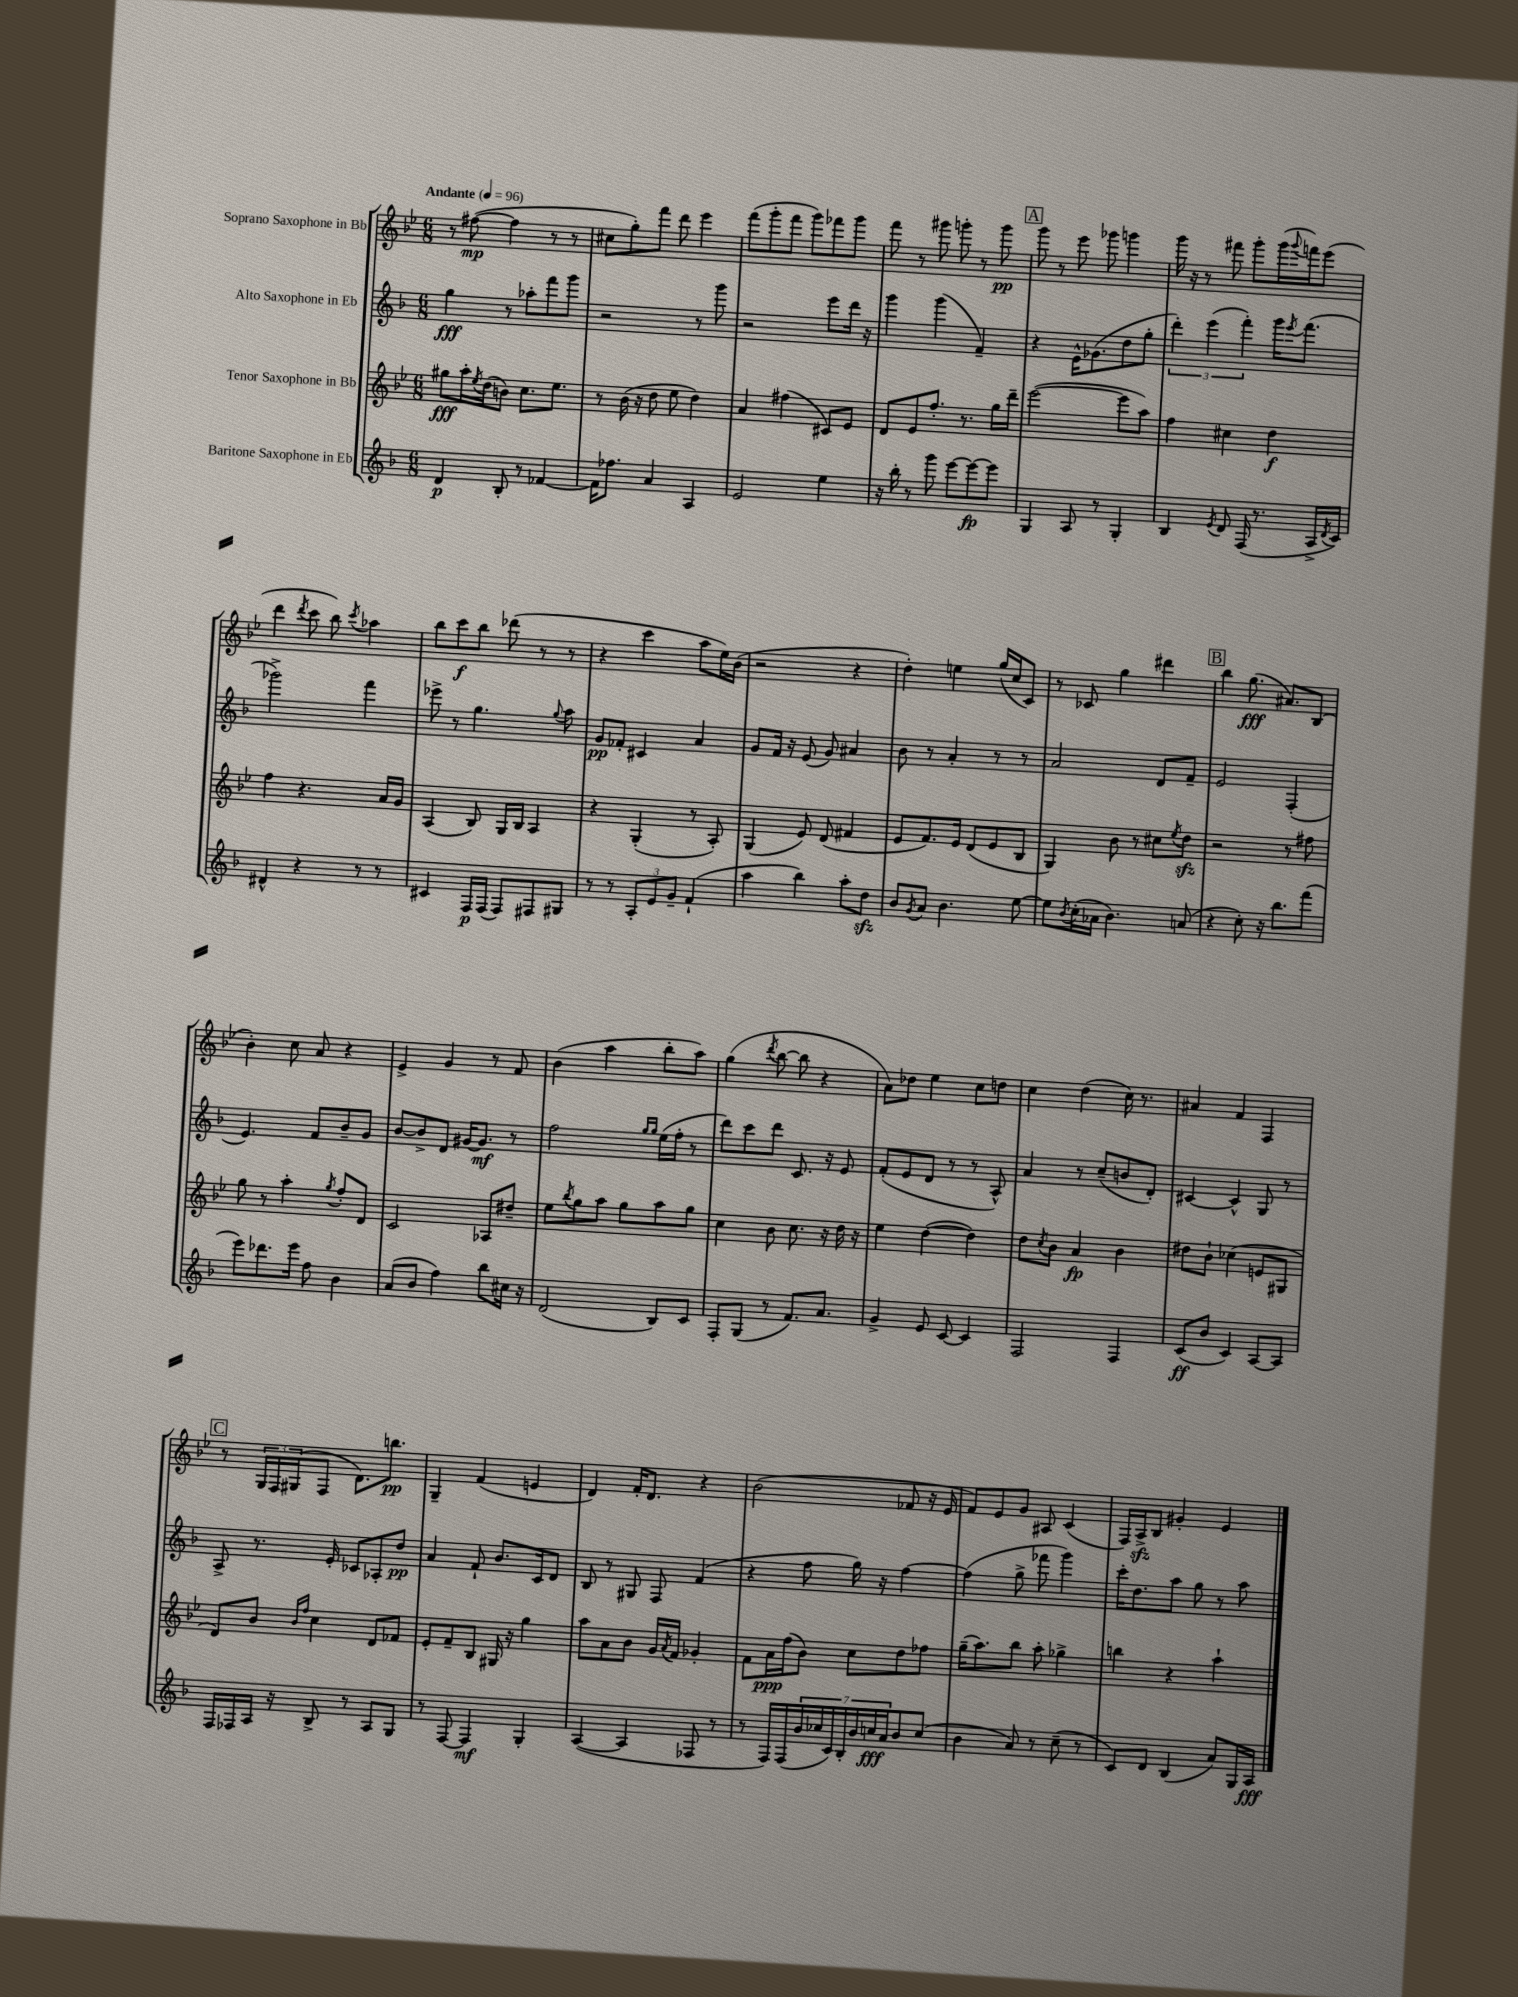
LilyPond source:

<<
\new StaffGroup <<
\new Staff = "s0" \with { instrumentName = "Soprano Saxophone in Bb" } {
    \clef treble \key bes \major \numericTimeSignature \time 6/8 \tempo "Andante" 4 = 96
    r8 fis''8~\mp( fis''4 r8 r8 |
    cis''8 g''8-.) f'''8 d'''8 ees'''4 |
    f'''8( g'''8-. f'''8 g'''8) fes'''8 g'''8 |
    f'''8 r8 gis'''8 g'''8-. r8 g'''8\pp |
    \mark \markup { \box "A" } g'''8 r8 ees'''8 ges'''8 g'''4 |
    g'''16 r16 r8 fis'''8 g'''8-. g'''16( \appoggiatura { g'''8 } f'''16) ees'''8( |
    d'''4 \acciaccatura { d'''8 } c'''8 bes''8) \acciaccatura { c'''8 } aes''4 |
    bes''8 c'''8\f bes''8 des'''8( r8 r8 |
    r4 c'''4 a''8 ees''16) bes'16( |
    r2 r4 |
    d''4-.) e''4 g''16( c''16 c'8) |
    r8 ces'8 g''4 dis'''4 |
    \mark \markup { \box "B" } bes''4 g''8.\fff( ais'8.) bes8( |
    bes'4-.) c''8 a'8 r4 |
    ees'4-> g'4 r8 f'8 |
    bes'4( a''4 bes''8-. a''8) |
    g''4( \acciaccatura { d'''8 } bes''8~ bes''8 r4 |
    a'8) des''8 ees''4 c''8 d''8 |
    c''4 d''4( c''16) r8. |
    ais'4 f'4 f4 |
    \mark \markup { \box "C" } r8 \tuplet 3/2 { g16 f16 gis16( } f8 d'8.) b''8.\pp |
    g4-- f'4( e'4 |
    d'4) f'16-. d'8. r4 |
    bes'2( fes'8 r16 ees'16 |
    f'8) ees'8 g'8 ais8 c'4( |
    f16) a16->\sfz bes8 gis'4-. ees'4 \bar "|." |
}
\new Staff = "s1" \with { instrumentName = "Alto Saxophone in Eb" } {
    \clef treble \key f \major \numericTimeSignature \time 6/8
    g''4\fff r8 aes''8-. f'''8 g'''8 |
    r2 r8 g'''8 |
    r2 e'''8 d'''16 r16 |
    g'''4 g'''4( f'4--) |
    \mark \markup { \box "A" } r4 e'16-^ ges'8.( d''8 g''8-. |
    \tuplet 3/2 { d'''4-.) e'''4( f'''4-.) } g'''16 \acciaccatura { e'''8 } f'''8.( |
    ges'''2->) f'''4 |
    ees'''8-> r8 g''4. \appoggiatura { g''8 } a''8 |
    g'8\pp fes'8-. cis'4 a'4 |
    g'8 f'16 r16 e'8( g'8) ais'4 |
    bes'8 r8 a'4-. r8 r8 |
    a'2 d'8 f'8-- |
    \mark \markup { \box "B" } e'2 f4-.( |
    e'4.) f'8 bes'8-- g'8 |
    bes'8~ bes'8-> d'8 gis'16~ gis'8.\mf r8 |
    f''2 \grace { g''16 g''16 } e''16( f''16-. r8 |
    d'''8) c'''8 d'''8 c'8. r16 e'8 |
    f'8-.( e'8 d'8 r8 r8 a8-^) |
    a'4 r8 c''8--( b'8 d'8-.) |
    cis'4~ cis'4-^ g8 r8 |
    \mark \markup { \box "C" } a8-> r8. e'16-. ces'8 aes8-. d''8\pp |
    a'4 f'8-! bes'8. c'16 d'8 |
    bes8 r8 gis8 f8 f'4( |
    r4 f''8 g''16) r16 f''4~ |
    f''4( g''8-> fes'''8 g'''4) |
    c'''16-. d''8. a''8 g''8 r8 a''8 \bar "|." |
}
\new Staff = "s2" \with { instrumentName = "Tenor Saxophone in Bb" } {
    \clef treble \key bes \major \numericTimeSignature \time 6/8
    gis''8\fff a''16-. \acciaccatura { ees''8 } d''16( b'8) c''8. ees''8. |
    r8 bes'16( r16 d''8 ees''8 d''4) |
    a'4 fis''4( cis'8) ees'8 |
    d'8 ees'8 f''8.-. r8. g''16 d'''16-- |
    \mark \markup { \box "A" } ees'''2~( ees'''8 a''8) |
    f''4 cis''4 d''4\f |
    f''4 r4. a'16 g'16 |
    a4( bes8) g16 bes16 a4 |
    r4 g4-.( r8 a8-.) |
    g4( ees'8) d'8( fis'4 |
    ees'8 f'8.) ees'16 d'8( ees'8 bes8 |
    g4) bes'8 r8 cis''8 \acciaccatura { ees''8 } d''8\sfz |
    \mark \markup { \box "B" } r2 r8 fis''8 |
    g''8 r8 a''4-. \acciaccatura { g''8 } f''8-. d'8 |
    c'2 aes8 dis''8-- |
    ees''8 \acciaccatura { bes''8 } g''8 a''8 g''8 a''8 g''8 |
    c''4 bes'8 c''8. r16 d''16 r16 |
    ees''4 d''4~( d''4) |
    d''8 \acciaccatura { c''8 } bes'8 a'4\fp bes'4 |
    dis''8 bes'8-! ces''4( e'8 gis8 |
    \mark \markup { \box "C" } d'8) bes'8 \grace { bes'16 f''16 } c''4 d'8 fes'8 |
    ees'8-. f'8-- bes8 gis16 r16 g''4 |
    a''8 a'8 bes'8 g'16 \acciaccatura { a'8 } f'16 ges'4-. |
    f'8 a'16\ppp f''16( bes'8) c''8 d''8 fes''8 |
    g''16--( a''8.) bes''8 a''8-. ges''4-> |
    b''4 r4 a''4-! \bar "|." |
}
\new Staff = "s3" \with { instrumentName = "Baritone Saxophone in Eb" } {
    \clef treble \key f \major \numericTimeSignature \time 6/8
    d'4\p bes8-. r8 fes'4~ |
    fes'16 fes''8. a'4 a4 |
    e'2 e''4 |
    r16 bes''16-. r8 g'''8 e'''8~ e'''8~\fp e'''8 |
    \mark \markup { \box "A" } g4 a8 r8 g4-. |
    bes4 \acciaccatura { e'8 } d'8 f16( r8. a16-> \acciaccatura { d'8 } c'16) |
    dis'4-^ r4 r8 r8 |
    cis'4 f16\p f16( f8) fis8 gis8 |
    r8 r8 \tuplet 3/2 { a8-. e'8 g'8-- } f'4-!( |
    a''4 bes''4) a''8-. d''8\sfz |
    bes'8 \acciaccatura { g'8 } a'8 bes'4. e''8~ |
    e''8 \acciaccatura { bes'8 } c''16-.( aes'16 bes'4.) a'8( |
    \mark \markup { \box "B" } r4 c''8-.) r16 bes''8. f'''8( |
    e'''8) des'''8. e'''16 f''8 bes'4 |
    a'8( bes'8 f''4) bes''8 cis''16 r16 |
    d'2( bes8) c'8 |
    f8-. g8( r8 f'8.) a'8. |
    g'4-> e'8 c'8~ c'4 |
    f2 f4 |
    c'8\ff( bes'8 c'4) a8~ a8 |
    \mark \markup { \box "C" } f16 fes16 a16 r16 bes8-> r8 a8 g8 |
    r8 f8~ f4\mf g4-. |
    a4~( a4 fes8 r8 |
    r8 f16) f16( \tuplet 7/4 { bes'16 ces''16 c'16) bes16-. bes'16 c''16\fff a'16 } bes'8 c''8( |
    bes'4 a'8) r8 c''8--( r8 |
    c'8) d'8 bes4( a'8) g16 a16\fff \bar "|." |
}
>>
>>
\layout { \context { \Score \remove "Bar_number_engraver" } }
